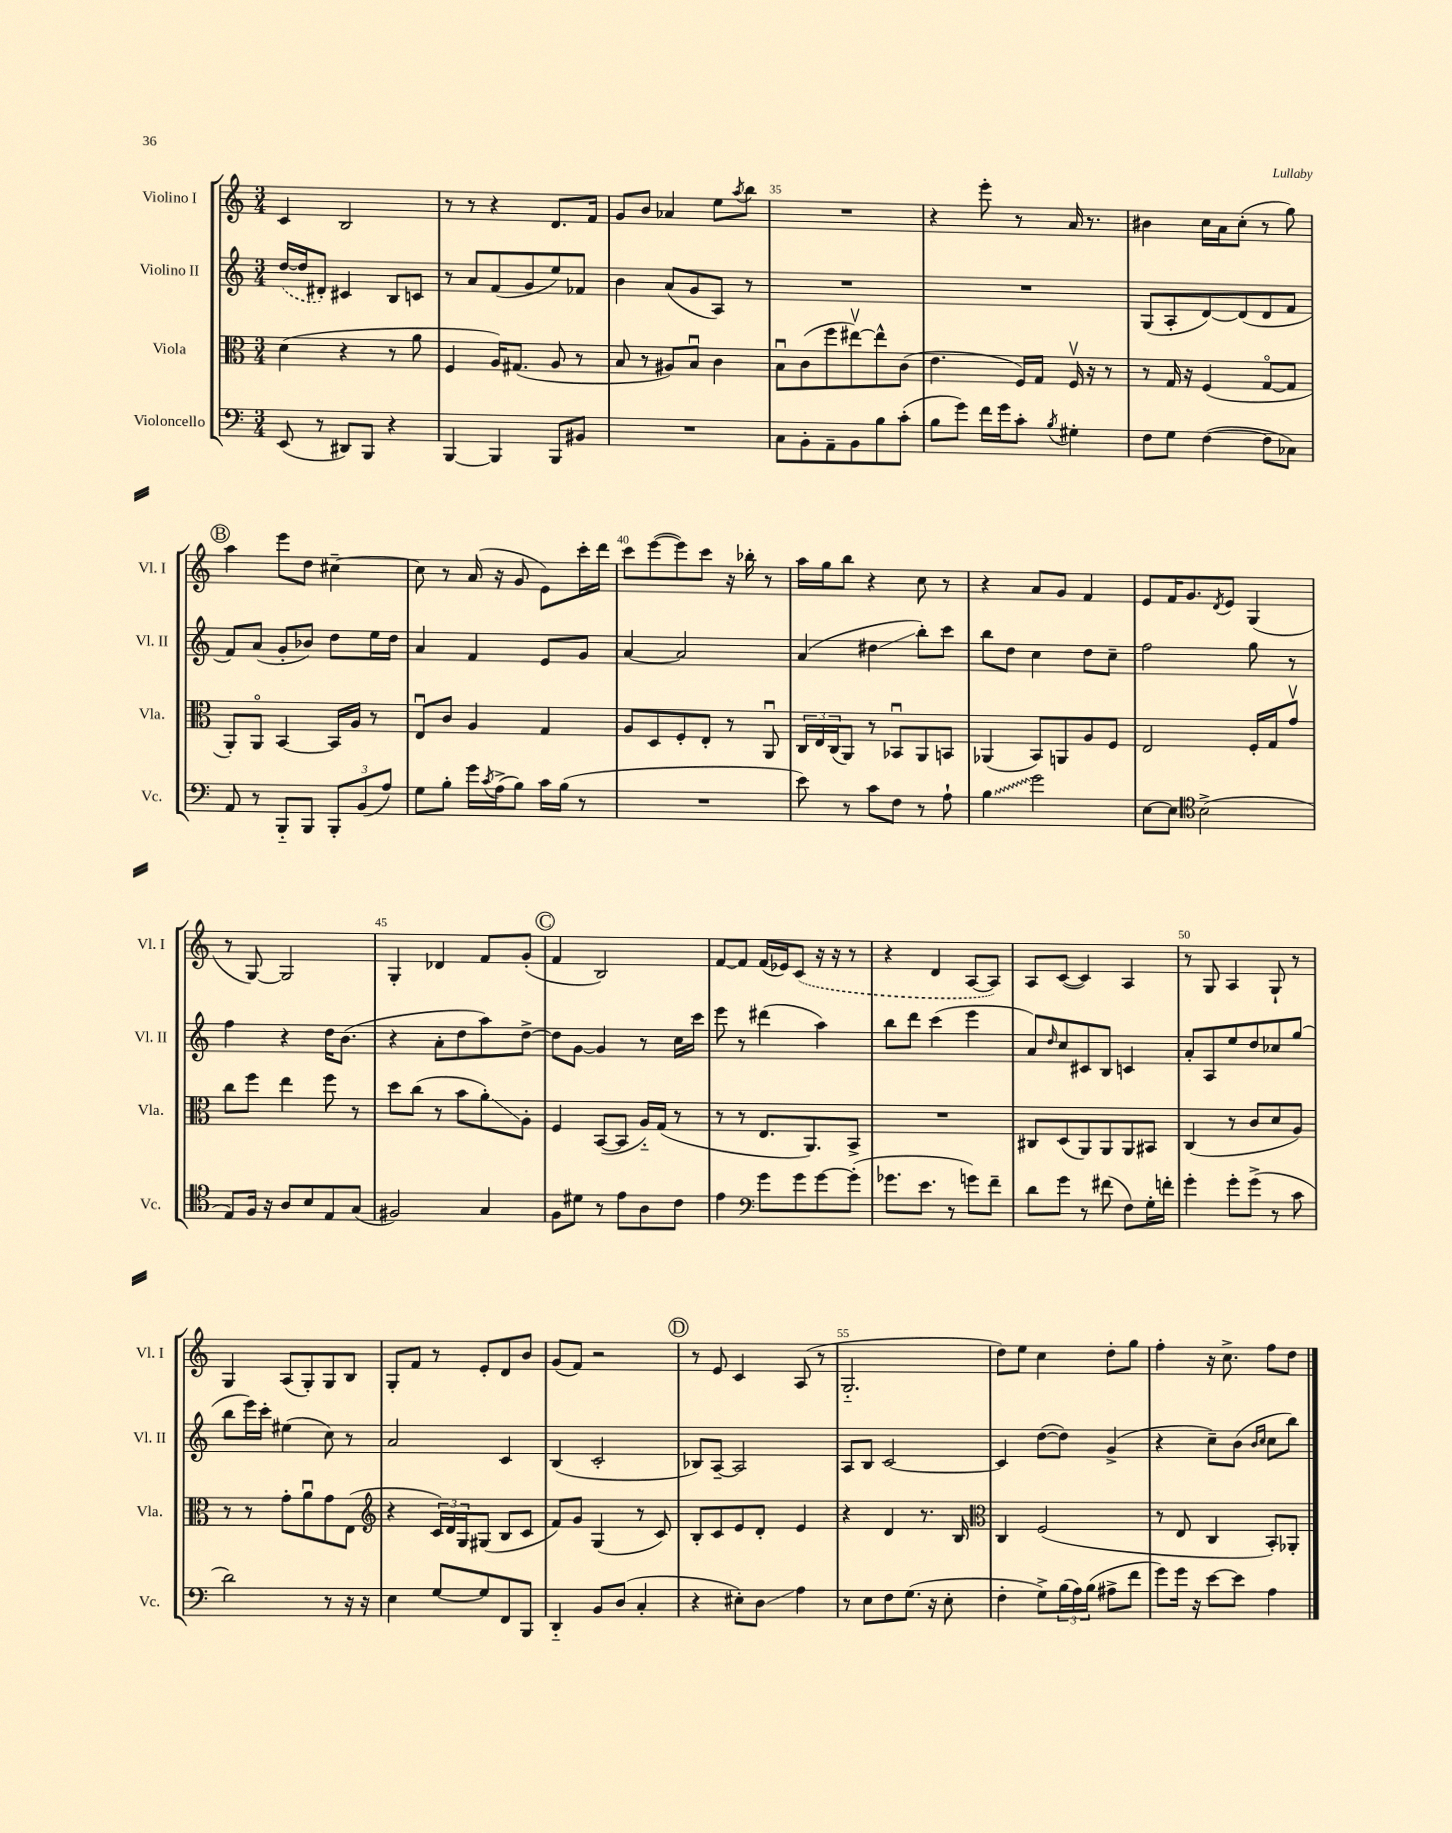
<<
\new StaffGroup <<
\new Staff = "s0" \with { instrumentName = "Violino I" shortInstrumentName = "Vl. I" } {
    \clef treble \key c \major \numericTimeSignature \time 3/4
    c'4 b2 |
    r8 r8 r4 d'8. f'16 |
    g'8 b'8 aes'4 e''8 \acciaccatura { a''8 } b''8 |
    R2. |
    r4 e'''8-. r8 a'16 r8. |
    bis'4 c''16 a'16 c''8-.( r8 g''8) |
    \mark \markup { \circle "B" } a''4 e'''8 d''8 cis''4~-- |
    cis''8 r8 a'16( r16 g'8 e'8) c'''16-. d'''16 |
    c'''8 e'''8~( e'''8) c'''8 r16 bes''16-. r8 |
    a''16 g''16 b''8 r4 c''8 r8 |
    r4 a'8 g'8 f'4 |
    e'8 f'16 g'8. \acciaccatura { d'8 } e'8 g4( |
    r8 g8~) g2 |
    g4-. des'4 f'8 g'8-.( |
    \mark \markup { \circle "C" } f'4 b2) |
    f'8~ f'8 f'16( ees'16) \once \slurDashed c'8( r16 r16 r8 |
    r4 d'4 a8~ a8) |
    a8 c'8~( c'4) a4 |
    r8 g8 a4 g8-! r8 |
    g4 a8( g8-.) g8 b8 |
    g8-. f'8 r8 e'8-. d'8 b'8 |
    g'8( f'8) r2 |
    \mark \markup { \circle "D" } r8 e'8 c'4 a8( r8 |
    g2.-_ |
    d''8) e''8 c''4 d''8-. g''8 |
    f''4-. r16 c''8.-> f''8 d''8 \bar "|." |
}
\new Staff = "s1" \with { instrumentName = "Violino II" shortInstrumentName = "Vl. II" } {
    \clef treble \key c \major \numericTimeSignature \time 3/4
    \once \slurDashed d''16~( d''16 dis'8-.) cis'4 b8 c'8 |
    r8 a'8 f'8( g'8 e''8) fes'8 |
    b'4 a'8( g'8 a8) r8 |
    R2. |
    R2. |
    g8( a8-. d'8~) d'8( d'8 f'8 |
    \mark \markup { \circle "B" } f'8) a'8( g'8-. bes'8) d''8 e''16 d''16 |
    a'4 f'4 e'8 g'8 |
    a'4~ a'2 |
    a'4( dis''4\glissando b''8-.) c'''8 |
    b''8 d''8 c''4 d''8 c''8-- |
    f''2 g''8 r8 |
    f''4 r4 d''16 b'8.( |
    r4 a'8-. d''8 a''8) d''8~-> |
    \mark \markup { \circle "C" } d''8 g'8~ g'4 r8 c''16 c'''16 |
    e'''8 r8 dis'''4( a''4) |
    b''8 d'''8 c'''4( e'''4 |
    a'8) \grace { d''16 } c''8 cis'8 b8 c'4 |
    a'8-. a8 e''8 d''8 ces''8 g''8( |
    b''8 e'''16) c'''16-. eis''4( c''8) r8 |
    a'2 c'4 |
    b4( c'2-. |
    \mark \markup { \circle "D" } bes8) a8~-- a2 |
    a8 b8 c'2~ |
    c'4 d''8~( d''8) g'4->( |
    r4 c''8--) b'8( \grace { b'16 c''16 } c''8 b''8) \bar "|." |
}
\new Staff = "s2" \with { instrumentName = "Viola" shortInstrumentName = "Vla." } {
    \clef alto \key c \major \numericTimeSignature \time 3/4
    d'4( r4 r8 a'8 |
    f4 a16) gis8.( a8 r8 |
    b8 r8 ais8) b8\downbow c'4 |
    b8\downbow c'8( f''8 eis''8~\upbow) eis''8-^ c'8( |
    e'4. f16) g16 f16\upbow r16 r8 |
    r8 g16 r16 f4( g8~\flageolet g8 |
    \mark \markup { \circle "B" } a,8-.) a,8\flageolet b,4~ b,16 a16 r8 |
    e8\downbow c'8 a4 g4 |
    a8 d8 f8-. e8-. r8 a,8\downbow |
    \tuplet 3/2 { c16 e16 c16( } a,8) r8 bes,8\downbow a,8 b,8 |
    aes,4( b,8) a,8 a8 f8 |
    e2 f16-. g16 g'8\upbow |
    c''8 f''8 e''4 f''8 r8 |
    d''8 c''8( r8 b'8 a'8-.\glissando) a8-. |
    \mark \markup { \circle "C" } f4 b,8~( b,8 a16-_) g16( r8 |
    r8 r8 e8. a,8.) b,8-> |
    R2. |
    cis8 d8( a,8) a,8 a,8 bis,8 |
    c4( r8 c'8 d'8 a8) |
    r8 r8 g'8-. a'8\downbow g'8 e8( |
    \clef treble r4 \tuplet 3/2 { c'16) d'16 g16 } gis8( b8 c'8 |
    f'8) g'8 g4( r8 c'8) |
    \mark \markup { \circle "D" } b8-. c'8 e'8 d'8-. e'4 |
    r4 d'4 r8. b16 |
    \clef alto c4 f2( |
    r8 e8 c4 b,8-.) aes,8-. \bar "|." |
}
\new Staff = "s3" \with { instrumentName = "Violoncello" shortInstrumentName = "Vc." } {
    \clef bass \key c \major \numericTimeSignature \time 3/4
    e,8( r8 dis,8) b,,8 r4 |
    b,,4~ b,,4 b,,8 bis,8 |
    R2. |
    c8 b,8-. a,8-- b,8 b8 c'8-.( |
    b8 g'8) f'16 g'16 c'8-. \acciaccatura { b8 } gis4-. |
    f8 g8 f4~( f8 ces8) |
    \mark \markup { \circle "B" } a,8 r8 b,,8-_ b,,8 \tuplet 3/2 { b,,8-. b,8( a8) } |
    g8 b8-. g'16 \acciaccatura { c'8 } a16->( b8) c'16 b16( r8 |
    R2. |
    e'8) r8 c'8 f8 r8 a8-! |
    \once \override Glissando.style = #'zigzag b4\glissando g'2 |
    e8~ e8 \clef tenor b2->( |
    e8) f16 r16 a8 b8 e8 g8( |
    fis2) g4 |
    \mark \markup { \circle "C" } f8 dis'8 r8 e'8 a8 c'8 |
    e'4 \clef bass g'8 g'8 g'8~ g'8-.( |
    ges'8. e'8. r8 g'8) f'8-- |
    d'8 g'8 r8 fis'8( f8) g16-. f'16-. |
    g'4-. g'8-. g'8->( r8 c'8 |
    d'2) r8 r16 r16 |
    e4 g8~ g8 f,8 b,,8 |
    d,4-_ b,8 d8( c4-. |
    \mark \markup { \circle "D" } r4 eis8-.) d8\glissando a4 |
    r8 e8 f8 g8.( r16 e8-. |
    f4-. g8->) \tuplet 3/2 { b16( a16) b16( } ais8-> f'8 |
    g'8) g'16 r16 e'8~ e'8 a4 \bar "|." |
}
>>
>>
\layout { \context { \Score currentBarNumber = #32 \override BarNumber.break-visibility = ##(#f #t #t) barNumberVisibility = #(every-nth-bar-number-visible 5) } }
